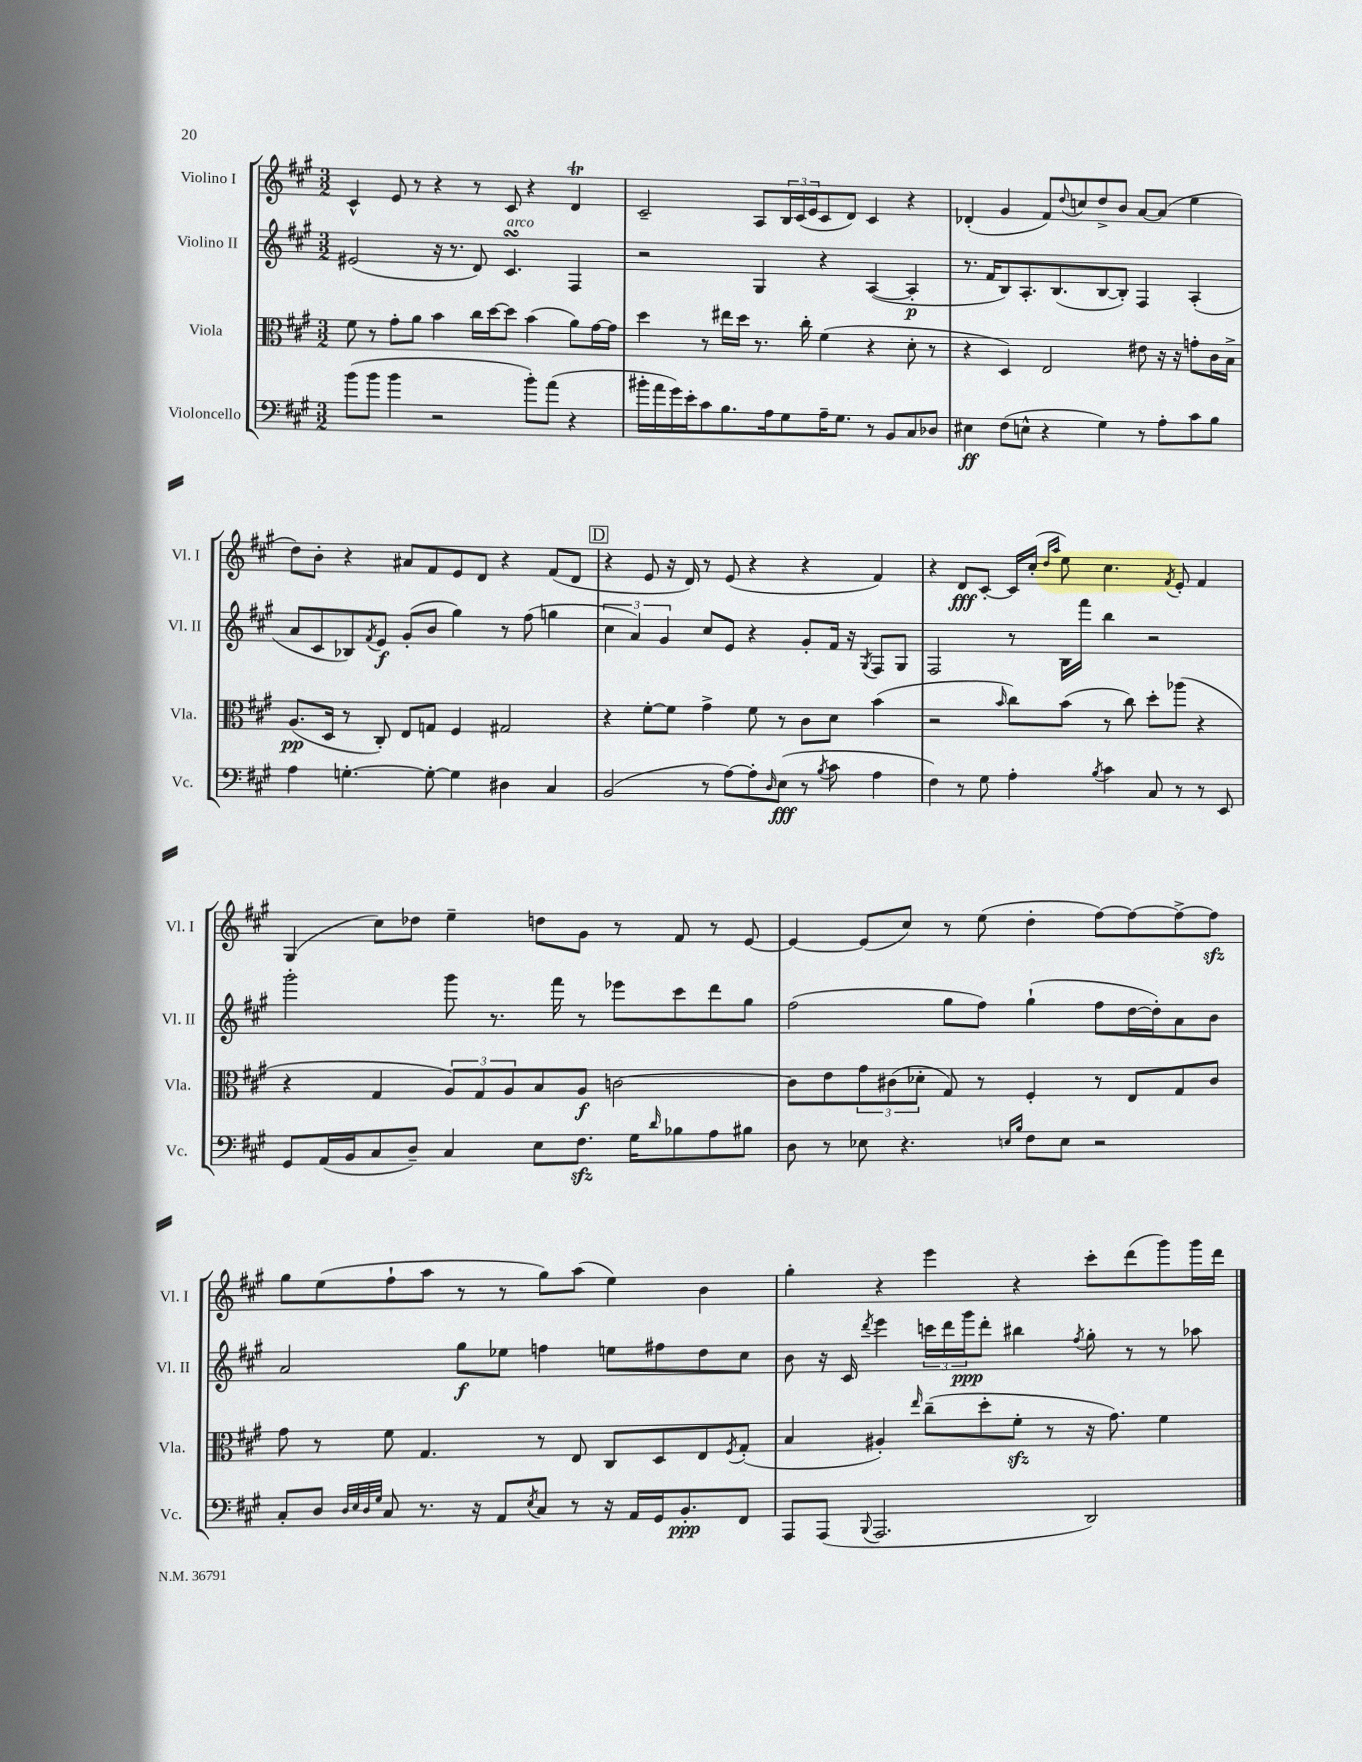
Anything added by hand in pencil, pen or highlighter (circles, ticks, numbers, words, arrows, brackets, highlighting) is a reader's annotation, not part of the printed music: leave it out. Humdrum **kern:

**kern	**dynam	**kern	**dynam	**kern	**dynam	**kern	**dynam
*part4	*part4	*part3	*part3	*part2	*part2	*part1	*part1
*staff4	*staff4	*staff3	*staff3	*staff2	*staff2	*staff1	*staff1
*I"Violoncello	*	*I"Viola	*	*I"Violino II	*	*I"Violino I	*
*I'Vc.	*	*I'Vla.	*	*I'Vl. II	*	*I'Vl. I	*
*clefF4	*	*clefC3	*	*clefG2	*	*clefG2	*
*k[f#c#g#]	*	*k[f#c#g#]	*	*k[f#c#g#]	*	*k[f#c#g#]	*
*M3/2	*	*M3/2	*	*M3/2	*	*M3/2	*
=90	=90	=90	=90	=90	=90	=90	=90
(8b\L	.	8f#\	.	(2e#X/	.	4c#^^/	.
8b\J	.	8r	.	.	.	.	.
4b\	.	8g#'\L	.	.	.	8e/	.
.	.	8a\J	.	.	.	8r	.
2r	.	4b\	.	16r	.	4r	.
.	.	.	.	8.r	.	.	.
.	.	16cc#\LL	.	8d/)	.	8r	.
.	.	[16dd\J	.	.	.	.	.
!	!	!	!	!LO:TX:a:i:t=arco	!	!	!
.	.	8dd\J]	.	4.c#sSsS/	.	8c#/	.
8b'\L)	.	(4b\	.	.	.	4r	.
(8a\J	.	.	.	.	.	.	.
4r	.	8a\L)	.	4F#/	.	4dT/	.
.	.	[16g#\L	.	.	.	.	.
.	.	16g#\JJ]	.	.	.	.	.
=91	=91	=91	=91	=91	=91	=91	=91
16b#X'\LL	.	4dd\	.	2r	.	2c#~/	.
16a\	.	.	.	.	.	.	.
16g#\)	.	.	.	.	.	.	.
16e'\J	.	.	.	.	.	.	.
8c#\	.	8r	.	.	.	.	.
8.B\	.	16ee#X\LL	.	.	.	.	.
.	.	16dd\JJ	.	.	.	.	.
.	.	8.r	.	4G#/	.	8A/L	.
16A\k	.	.	.	.	.	.	.
8G#\	.	.	.	.	.	24B/L	.
.	.	.	.	.	.	(24c#/	.
.	.	16cc#'\	.	.	.	.	.
.	.	.	.	.	.	24e/J	.
16A~\K	.	(4f#\	.	4r	.	8c#/	.
8.G#\J	.	.	.	.	.	.	.
.	.	.	.	.	.	8d/J)	.
8r	.	4r	.	([4A/	.	4c#/	.
8BB/L	.	.	.	.	.	.	.
8C#/	.	8d'\	.	4A'/]	p	4r	.
8D-X/J	.	8r	.	.	.	.	.
=92	=92	=92	=92	=92	=92	=92	=92
4E#X\	ff	4r	.	8.r	.	(4d-X'/	.
.	.	.	.	16f#/KL	.	.	.
(8F#\L	.	4D/)	.	8B/)	.	4g#/	.
8En^^\J	.	.	.	8.A'/	.	.	.
4r	.	2E/	.	.	.	8f#/L)	.
.	.	.	.	(8.B/	.	.	.
.	.	.	.	.	.	8qqdd/	.
.	.	.	.	.	.	8ccn/	.
4G#\)	.	.	.	[8B/	.	8dd^/	.
.	.	.	.	8B'/J])	.	8b/J	.
8r	.	8e#X\	.	4F#/	.	[8a/L	.
8A'\L	.	16r	.	.	.	(8a/J]	.
.	.	16r	.	.	.	.	.
8c#\	.	8gn'\L	.	(4A'/	.	4ee\	.
8B\J	.	16c#\L	.	.	.	.	.
.	.	16B^\JJ	.	.	.	.	.
!!LO:LB:g=z
=93	=93	=93	=93	=93	=93	=93	=93
4A\	.	(8.A/L	pp	8a/L	.	8dd\L)	.
.	.	.	.	8c#/	.	8b'\J	.
.	.	16D/Jk	.	.	.	.	.
[4.Gn'\	.	8r	.	8B-X/)	.	4r	.
.	.	.	.	8qf#/	.	.	.
.	.	8C#'/)	.	8e/J	f	.	.
.	.	8E/L	.	(8g#'/L	.	8a#X/L	.
8G'\_	.	8Gn/J	.	8b/J	.	8f#/	.
4G\]	.	4F#/	.	4gg#\)	.	8e/	.
.	.	.	.	.	.	8d/J	.
4D#X\	.	2G#X/	.	8r	.	4r	.
.	.	.	.	(8ff#\	.	.	.
4C#/	.	.	.	4ggn\	.	(8f#/L	.
.	.	.	.	.	.	8d/J	.
!!LO:REH:place=s1:t=D
=94	=94	=94	=94	=94	=94	=94	=94
(2BB/	.	4r	.	6cc#\	.	4r	.
.	.	.	.	6a/)	.	.	.
.	.	[8f#'\L	.	.	.	8e/	.
.	.	.	.	6g#/	.	.	.
.	.	8f#\J]	.	.	.	16r	.
.	.	.	.	.	.	16d/)	.
8r	.	4g#^\	.	8cc#/L	.	8r	.
[8A\L)	.	.	.	8e/J	.	(8e/	.
8A'\]	.	8f#\	.	4r	.	4r	.
16qqD/	.	.	.	.	.	.	.
(8E\J	fff	8r	.	.	.	.	.
8r	.	8c#\L	.	8g#'/L	.	4r	.
8qB/	.	.	.	.	.	.	.
8c#\	.	8d\J	.	16f#/Jk	.	.	.
.	.	.	.	16r	.	.	.
.	.	.	.	8qG#/	.	.	.
4A\	.	(4b\	.	8F#/L	.	4f#/)	.
.	.	.	.	8G#/J	.	.	.
=95	=95	=95	=95	=95	=95	=95	=95
4F#\)	.	2r	.	2F#/	.	4r	.
8r	.	.	.	.	.	8d/L	fff
8G#\	.	.	.	.	.	[8c#'/J	.
.	.	16qqb/	.	.	.	.	.
4A'\	.	8cc#\L)	.	8r	.	16c#/LL]	.
.	.	.	.	.	.	(16cc#'/JJ	.
.	.	.	.	.	.	16qqdd/LL	.
.	.	.	.	.	.	16qqaa/JJ	.
.	.	(8b\J	.	16B\LL	.	8ee\)	.
.	.	.	.	16fff#\JJ	.	.	.
8qB/	.	.	.	.	.	.	.
4c#\	.	8r	.	4bb\	.	4.cc#\	.
.	.	8cc#\)	.	.	.	.	.
8C#/	.	8dd'\L	.	2r	.	.	.
.	.	.	.	.	.	8qf#/	.
8r	.	(8aa-X\J	.	.	.	8e'/	.
8r	.	4r	.	.	.	4f#/	.
8EE/	.	.	.	.	.	.	.
!!LO:LB:g=z
=96	=96	=96	=96	=96	=96	=96	=96
8GG#/L	.	4r	.	2ggg#'\	.	(4G#/	.
(16AA/L	.	.	.	.	.	.	.
16BB/J	.	.	.	.	.	.	.
8C#/	.	4G#/	.	.	.	8cc#\L)	.
8D~/J)	.	.	.	.	.	8dd-X\J	.
4C#/	.	12A/L)	.	8ggg#\	.	4ee~\	.
.	.	12G#/	.	.	.	.	.
.	.	.	.	8.r	.	.	.
.	.	12A/	.	.	.	.	.
8E\L	.	8B/	.	.	.	8ddn\L	.
.	.	.	.	16fff#\	.	.	.
8.F#zz\J	.	8A/J	f	8r	.	8g#\J	.
.	.	[2cn\	.	8eee-X\L	.	8r	.
16G#\KL	.	.	.	.	.	.	.
16qqd/	.	.	.	.	.	.	.
8B-X\	.	.	.	8ccc#\	.	8f#/	.
8A\	.	.	.	8ddd\	.	8r	.
8B#X\J	.	.	.	8gg#\J	.	[8e/	.
=97	=97	=97	=97	=97	=97	=97	=97
8D\	.	8c\L]	.	(2ff#\	.	4e/_	.
8r	.	8e\	.	.	.	.	.
8E-X\	.	12g#\	.	.	.	(8e/L]	.
.	.	(12c#X\	.	.	.	.	.
4.r	.	.	.	.	.	8cc#/J)	.
.	.	12d-X'\J	.	.	.	.	.
.	.	8G#/)	.	8gg#\L	.	8r	.
.	.	8r	.	8ff#\J)	.	(8ee\	.
16qqEn/LL	.	.	.	.	.	.	.
16qqB/JJ	.	.	.	.	.	.	.
8F#\L	.	4F#'/	.	(4gg#`\	.	4dd'\	.
8E\J	.	.	.	.	.	.	.
2r	.	8r	.	8ff#\L	.	[8ff#\L)	.
.	.	8E/L	.	[16dd\L	.	8ff#\_	.
.	.	.	.	16dd'\J])	.	.	.
.	.	8G#/	.	8a\	.	8ff#^\_	.
.	.	8c#/J	.	8b\J	.	8ff#zz\J]	.
!!LO:LB:g=z
=98	=98	=98	=98	=98	=98	=98	=98
8C#'/L	.	8g#\	.	2a/	.	8gg#\L	.
8D/J	.	8r	.	.	.	(8ee\	.
32qqD/LLL	.	.	.	.	.	.	.
32qqE/	.	.	.	.	.	.	.
32qqD/	.	.	.	.	.	.	.
32qqG#/JJJ	.	.	.	.	.	.	.
8C#/	.	8f#\	.	.	.	8ff#`\	.
8.r	.	4.G#/	.	.	.	8aa\J	.
.	.	.	.	8gg#\L	f	8r	.
16r	.	.	.	.	.	.	.
8AA/L	.	.	.	8ee-X\J	.	8r	.
8qE/	.	.	.	.	.	.	.
8C#/J	.	8r	.	4ffn\	.	8gg#\L)	.
8r	.	8E/	.	.	.	(8aa\J	.
16r	.	8C#/L	.	8een\L	.	4ee\)	.
16AA/LL	.	.	.	.	.	.	.
16GG#/J	.	8D/	.	8ff#X\	.	.	.
8.BB'/	ppp	.	.	.	.	.	.
.	.	8E/	.	8dd\	.	4b\	.
.	.	8qF#/	.	.	.	.	.
8FF#/J	.	(8G#'/J	.	8cc#\J	.	.	.
=99	=99	=99	=99	=99	=99	=99	=99
8AAA/L	.	4B/	.	8b\	.	4gg#'\	.
(8AAA/J	.	.	.	16r	.	.	.
.	.	.	.	16c#/	.	.	.
8qqBBB/	.	.	.	8qddd/	.	.	.
2.AAA/	.	4A#X'/)	.	4eee\	.	4r	.
.	.	16qqee/	.	.	.	.	.
.	.	(8cc#~\L	.	24cccn\LL	.	4eee\	.
.	.	.	.	24ddd\	.	.	.
.	.	.	.	24ggg#\J	ppp	.	.
.	.	8dd'\	.	8ddd'\J	.	.	.
.	.	8f#zz'\J	.	4bb#X\	.	4r	.
.	.	8r	.	.	.	.	.
.	.	.	.	8qff#/	.	.	.
2DD/)	.	16r	.	8gg#'\	.	8ccc#'\L	.
.	.	8.g#\)	.	.	.	.	.
.	.	.	.	8r	.	(8ddd\	.
.	.	4f#\	.	8r	.	8ggg#\)	.
.	.	.	.	8aa-X\	.	16ggg#\L	.
.	.	.	.	.	.	16ddd\JJ	.
==	==	==	==	==	==	==	==
*-	*-	*-	*-	*-	*-	*-	*-
